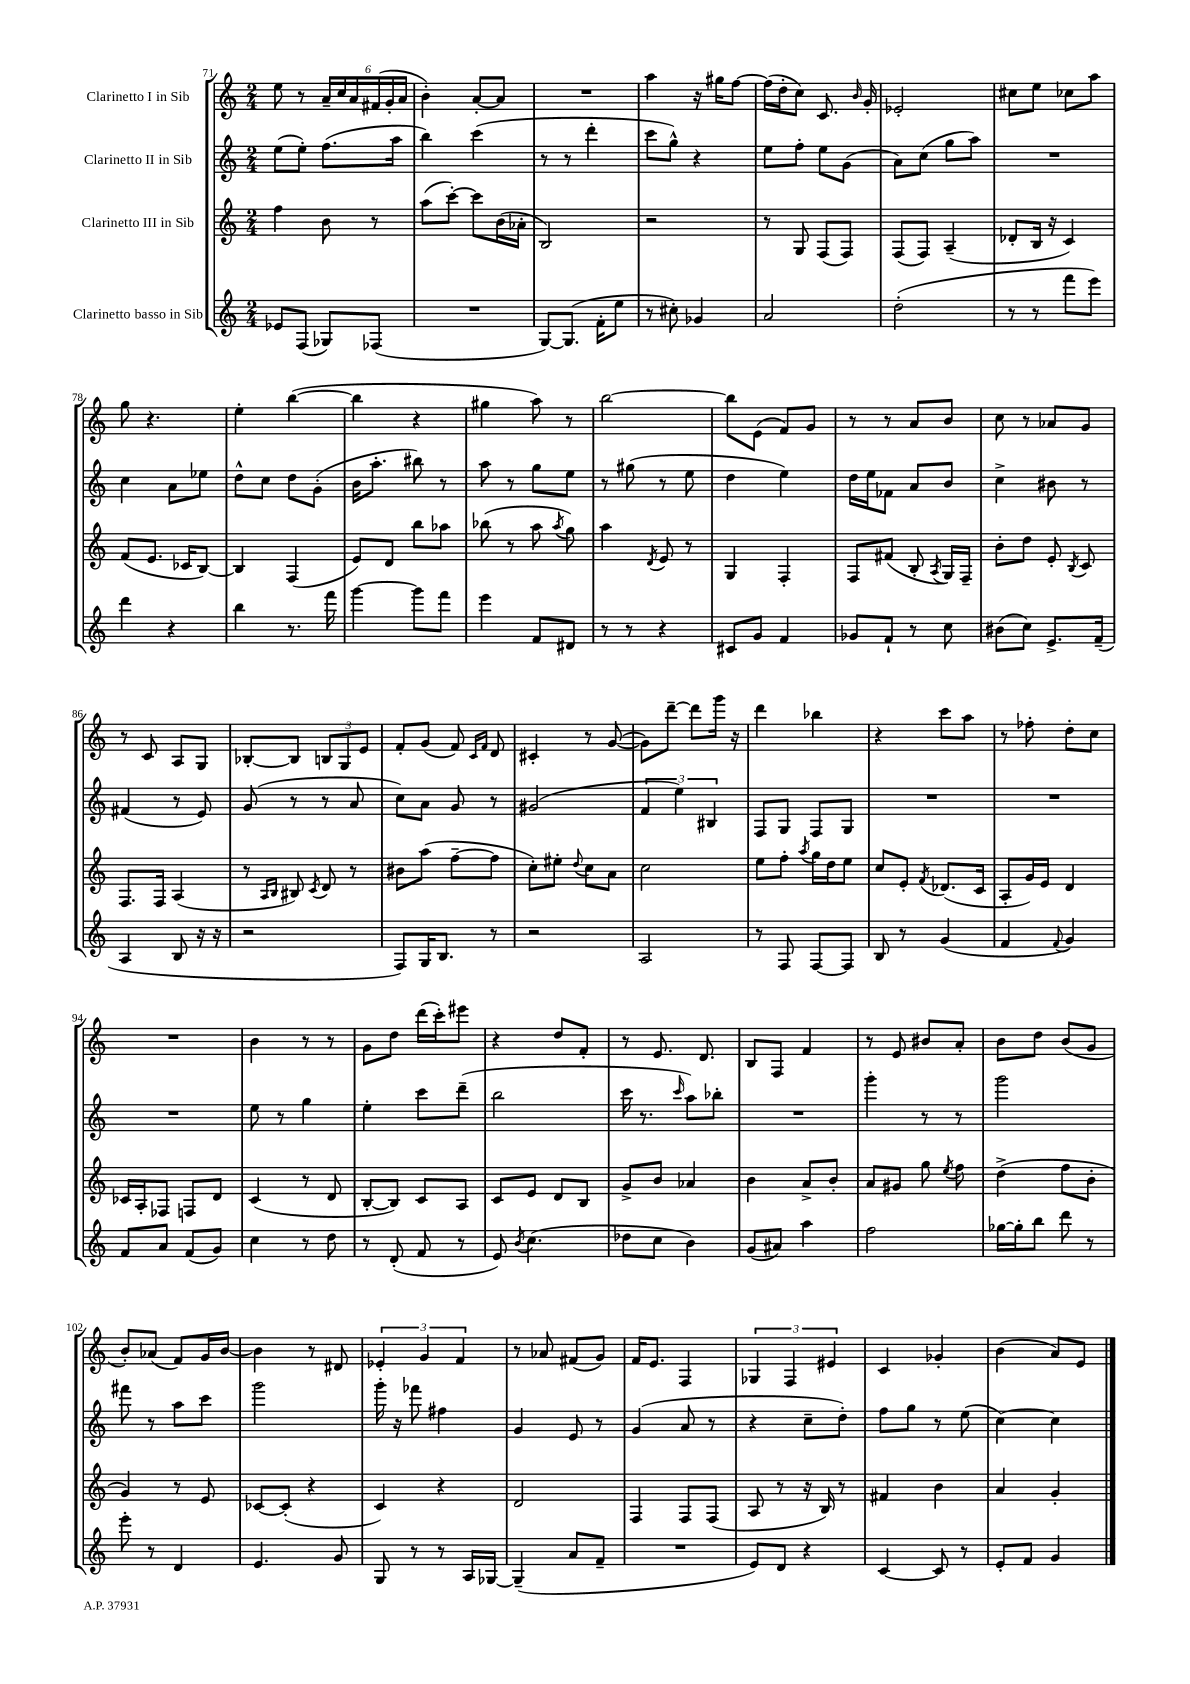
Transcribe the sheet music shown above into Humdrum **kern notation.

**kern	**kern	**kern	**kern
*staff4	*staff3	*staff2	*staff1
*clefG2	*clefG2	*clefG2	*clefG2
*k[]	*k[]	*k[]	*k[]
*M2/4	*M2/4	*M2/4	*M2/4
8e-	4ff	(8ee	8ee
(8F	.	8ee')	8r
8G-)	8b	(8.ff	24a~
.	.	.	24cc
.	.	.	24a
(8F-	8r	.	(24f#
.	.	.	24g'
.	.	16aa	.
.	.	.	24a
=	=	=	=
2r	(8aa	4bb)	4b')
.	[8ccc')	.	.
.	8ccc]	(4ccc	[8a'
.	(16b	.	8a]
.	16a-'	.	.
=	=	=	=
[8G)	2B)	8r	2r
(8.G]	.	8r	.
.	.	4ddd'	.
16f'	.	.	.
8ee	.	.	.
=	=	=	=
8r	2r	8ccc	4aa
8cc#')	.	8gg^^)	.
4g-	.	4r	16r
.	.	.	16gg#
.	.	.	[8ff
=	=	=	=
2a	8r	8ee	(16ff]
.	.	.	16dd'
.	8G	8ff'	8cc)
.	(8F	8ee	8.c
.	8F)	(8g	.
.	.	.	16qqb
.	.	.	16g'
=	=	=	=
(2dd'	(8F	8a)	2e-'
.	8F)	(8cc	.
.	(4A~	8gg	.
.	.	8aa)	.
=	=	=	=
8r	8d-'	2r	8cc#
8r	16B	.	8ee
.	16r	.	.
8fff	4c)	.	8cc-
8eee)	.	.	8aa
=	=	=	=
4ddd	(8f	4cc	8gg
.	8.e	.	4.r
4r	.	8a	.
.	16c-	.	.
.	[8B)	8ee-	.
=	=	=	=
4bb	4B]	8dd^^	4ee'
.	.	8cc	.
8.r	(4F	8dd	([4bb
.	.	(8g'	.
16fff	.	.	.
=	=	=	=
[4ggg	8e)	16b	4bb]
.	.	8.aa'	.
.	8d	.	.
8ggg]	8bb	8bb#)	4r
8fff	8aa-	8r	.
=	=	=	=
4eee	(8bb-	8aa	4gg#
.	8r	8r	.
8f	8aa	8gg	8aa)
.	8qaa	.	.
8d#	8gg)	8ee	8r
=	=	=	=
8r	4aa	8r	[2bb
8r	.	(8gg#	.
.	8qd	.	.
4r	8e	8r	.
.	8r	8ee	.
=	=	=	=
8c#	4G	4dd	8bb]
8g	.	.	(8e
4f	4F'	4ee)	8f)
.	.	.	8g
=	=	=	=
8g-	8F	16dd	8r
.	.	16ee	.
8f`	(8f#	8f-	8r
8r	8B'	8a	8a
.	8qA	.	.
8cc	16G)	8b	8b
.	16F~	.	.
=	=	=	=
(8b#	8b'	4cc^	8cc
8cc)	8dd	.	8r
8.e^	8e'	8b#	8a-
.	8qB	.	.
.	8c	8r	8g
(16f~	.	.	.
=	=	=	=
4A	8.F	(4f#	8r
.	.	.	8c
.	16F	.	.
8B	(4A	8r	8A
16r	.	8e)	8G
16r	.	.	.
=	=	=	=
2r	8r	(8g	[8B-'
.	16qqA	.	.
.	16qqB	.	.
.	8B#)	8r	8B-]
.	8qc	.	.
.	8d	8r	12B
.	.	.	12G
.	8r	8a	.
.	.	.	12e
=	=	=	=
8F)	8b#	8cc)	8f'
16G	(8aa	8a	(8g
8.B	.	.	.
.	[8ff~	8g	8f)
.	.	.	16qqc
.	.	.	16qqf
8r	8ff]	8r	8d
=	=	=	=
2r	8cc')	(2g#	4c#'
.	8ee#'	.	.
.	8qqdd	.	.
.	8cc	.	8r
.	8a	.	([8g
=	=	=	=
2A	2cc	6f	8g])
.	.	.	[8ddd~
.	.	6ee)	.
.	.	.	8ddd]
.	.	6B#	.
.	.	.	16ggg
.	.	.	16r
=	=	=	=
8r	8ee	8F	4ddd
8F	8ff'	8G	.
.	8qaa	.	.
[8F	16gg	8F	4bb-
.	16dd	.	.
8F]	8ee	8G	.
=	=	=	=
8B	8cc	2r	4r
8r	8e'	.	.
.	8qf	.	.
(4g	(8.d-	.	8ccc
.	.	.	8aa
.	16c	.	.
=	=	=	=
4f	8A'	2r	8r
.	16g)	.	8ff-'
.	16e	.	.
8qqf	.	.	.
4g)	4d	.	8dd'
.	.	.	8cc
=	=	=	=
8f	16c-	2r	2r
.	16A'	.	.
8a	8F-	.	.
(8f	8F	.	.
8g)	8d	.	.
=	=	=	=
4cc	(4c	8ee	4b
.	.	8r	.
8r	8r	4gg	8r
8dd	8d	.	8r
=	=	=	=
8r	[8B'	4ee'	8g
(8d'	8B])	.	8dd
8f	8c	8ccc	(16ddd
.	.	.	16ccc')
8r	8A	(8ddd~	8eee#
=	=	=	=
8e)	8c	2bb	4r
8qb	.	.	.
(4.cc	8e	.	.
.	8d	.	8dd
.	8B	.	8f'
=	=	=	=
8dd-	8g^	16ccc	8r
.	.	8.r	.
8cc	8b	.	8.e
.	.	16qqccc	.
4b)	4a-	8aa)	.
.	.	.	8.d
.	.	8bb-'	.
=	=	=	=
(8g	4b	2r	8B
8a#)	.	.	8F
4aa	8a^	.	4f
.	8b'	.	.
=	=	=	=
2ff	8a	4ggg'	8r
.	8g#	.	8e
.	8gg	8r	8b#
.	8qee	.	.
.	8ff	8r	8a'
=	=	=	=
[16gg-	(4dd^	2ggg	8b
16gg-']	.	.	.
8bb	.	.	8dd
8ddd	8ff	.	(8b
8r	8b'	.	8g
=	=	=	=
8eee'	4g)	8fff#	8b')
8r	.	8r	(8a-
4d	8r	8aa	8f)
.	8e	8ccc	16g
.	.	.	[16b
=	=	=	=
4.e	[8c-	2ggg	4b]
.	(8c-']	.	.
.	4r	.	8r
8g	.	.	8d#
=	=	=	=
8G	4c)	16ggg'	6e-'
.	.	16r	.
8r	.	8fff-	.
.	.	.	6g
8r	4r	4ff#	.
.	.	.	6f
16A	.	.	.
[16G-	.	.	.
=	=	=	=
(4G-~]	2d	4g	8r
.	.	.	8a-
8a	.	8e	(8f#
8f~	.	8r	8g)
=	=	=	=
2r	4F	(4g	16f
.	.	.	8.e
.	8F	8a	4F
.	(8F	8r	.
=	=	=	=
8e)	8A	4r	6G-
8d	8r	.	.
.	.	.	6F
4r	16r	8cc~	.
.	16B)	.	.
.	.	.	6e#
.	8r	8dd')	.
=	=	=	=
[4c	4f#	8ff	4c
.	.	8gg	.
8c]	4b	8r	4g-'
8r	.	(8ee	.
=	=	=	=
8e'	4a	[4cc)	(4b
8f	.	.	.
4g	4g'	4cc]	8a)
.	.	.	8e
==	==	==	==
*-	*-	*-	*-
